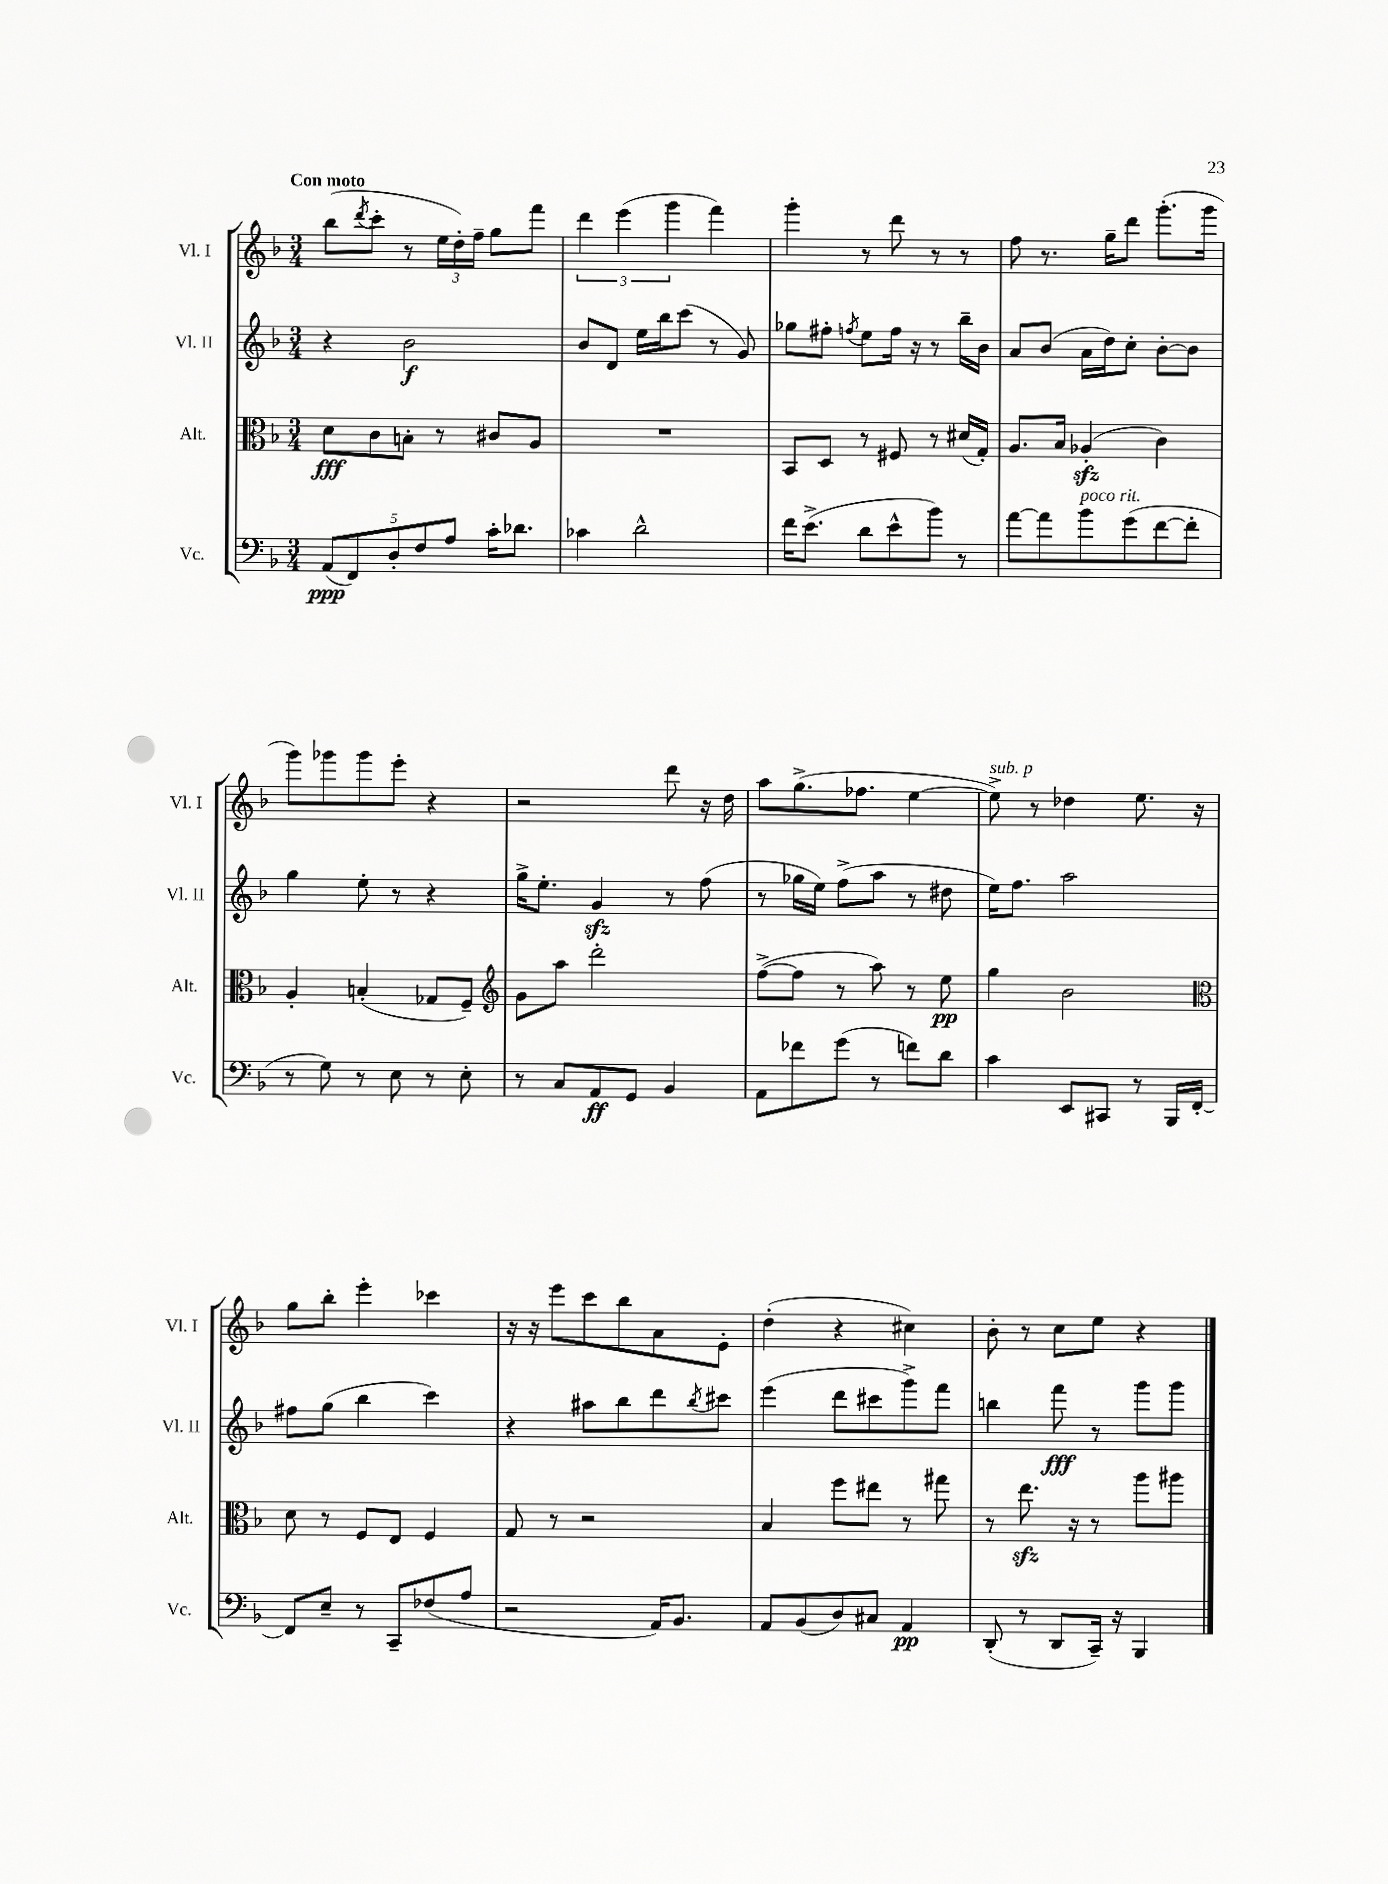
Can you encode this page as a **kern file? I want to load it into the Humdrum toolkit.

**kern	**kern	**kern	**kern
*staff4	*staff3	*staff2	*staff1
*clefF4	*clefC3	*clefG2	*clefG2
*k[b-]	*k[b-]	*k[b-]	*k[b-]
*M3/4	*M3/4	*M3/4	*M3/4
(10AA	8d	4r	(8bb-
10FF)	.	.	.
.	.	.	8qddd
.	8c	.	8ccc'
10D'	.	.	.
.	8B'	2b-	8r
10F	.	.	.
.	8r	.	24ee
10A	.	.	.
.	.	.	24dd')
.	.	.	24ff~
16c'	8c#	.	8gg
8.d-	.	.	.
.	8A	.	8fff
=	=	=	=
4c-	2.r	8b-	6ddd
.	.	8d	.
.	.	.	(6eee
2d^^	.	16ee	.
.	.	16bb-	.
.	.	.	6ggg
.	.	(8ccc	.
.	.	8r	4fff)
.	.	8g)	.
=	=	=	=
16f	8BB-	8gg-	4ggg'
(8.e^	.	.	.
.	8D	8ff#'	.
.	.	8qff	.
8d	8r	8ee	8r
8e^^	8F#	16ff	8ddd
.	.	16r	.
8b-)	8r	8r	8r
8r	(16d#	16bb-~	8r
.	16G')	16b-	.
=	=	=	=
[8a	8.A	8a	8ff
8a]	.	(8b-	8.r
.	16B-	.	.
8b-	(4A-'	16a	.
.	.	16dd)	16gg~
(8g	.	8cc'	8ddd
[8f	4c)	[8b-'	(8.ggg'
8f']	.	8b-]	.
.	.	.	16ggg
=	=	=	=
8r	4A'	4gg	8ggg)
8G)	.	.	8ggg-
8r	(4B'	8ee'	8ggg-
8E	.	8r	8eee'
8r	8G-	4r	4r
8E'	8F~)	.	.
=	=	=	=
*	*clefG2	*	*
8r	8g	16gg^	2r
.	.	8.ee'	.
8C	8aa	.	.
8AA	2ddd'	4g	.
8GG	.	.	.
4BB-	.	8r	8ddd
.	.	(8ff	16r
.	.	.	16dd
=	=	=	=
8AA	([8ff^	8r	8aa
8f-	8ff]	16gg-	(8.gg^
.	.	16ee)	.
(8g	8r	(8ff^	.
.	.	.	8.ff-
8r	8aa)	8aa	.
8f)	8r	8r	[4ee
8d	8ee	8dd#	.
=	=	=	=
4c	4gg	16ee)	8ee^])
.	.	8.ff	.
.	.	.	8r
8EE	2b-	2aa	4dd-
8CC#	.	.	.
8r	.	.	8.ee
16BBB-	.	.	.
[16FF'	.	.	16r
=	=	=	=
*	*clefC3	*	*
8FF]	8d	8ff#	8gg
8E~	8r	(8gg	8bb-'
8r	8F	4bb-	4eee'
8CC~	8E	.	.
(8F-	4F	4ccc)	4ccc-
8A	.	.	.
=	=	=	=
2r	8G	4r	16r
.	.	.	16r
.	8r	.	8eee
.	2r	8aa#	8ccc
.	.	8bb-	8bb-
16AA)	.	8ddd	8a
8.BB-	.	.	.
.	.	8qbb-	.
.	.	8ccc#	8e'
=	=	=	=
8AA	4B-	(4eee	(4dd'
(8BB-	.	.	.
8D)	8ff	8ddd	4r
8C#	8ee#	8ccc#	.
4AA	8r	8ggg^)	4cc#)
.	8gg#	8fff	.
=	=	=	=
(8DD'	8r	4bb	8b-'
8r	8.ee	.	8r
8DD	.	8fff	8cc
.	16r	.	.
16CC~)	8r	8r	8ee
16r	.	.	.
4BBB-	8aa	8ggg	4r
.	8aa#	8ggg	.
==	==	==	==
*-	*-	*-	*-
